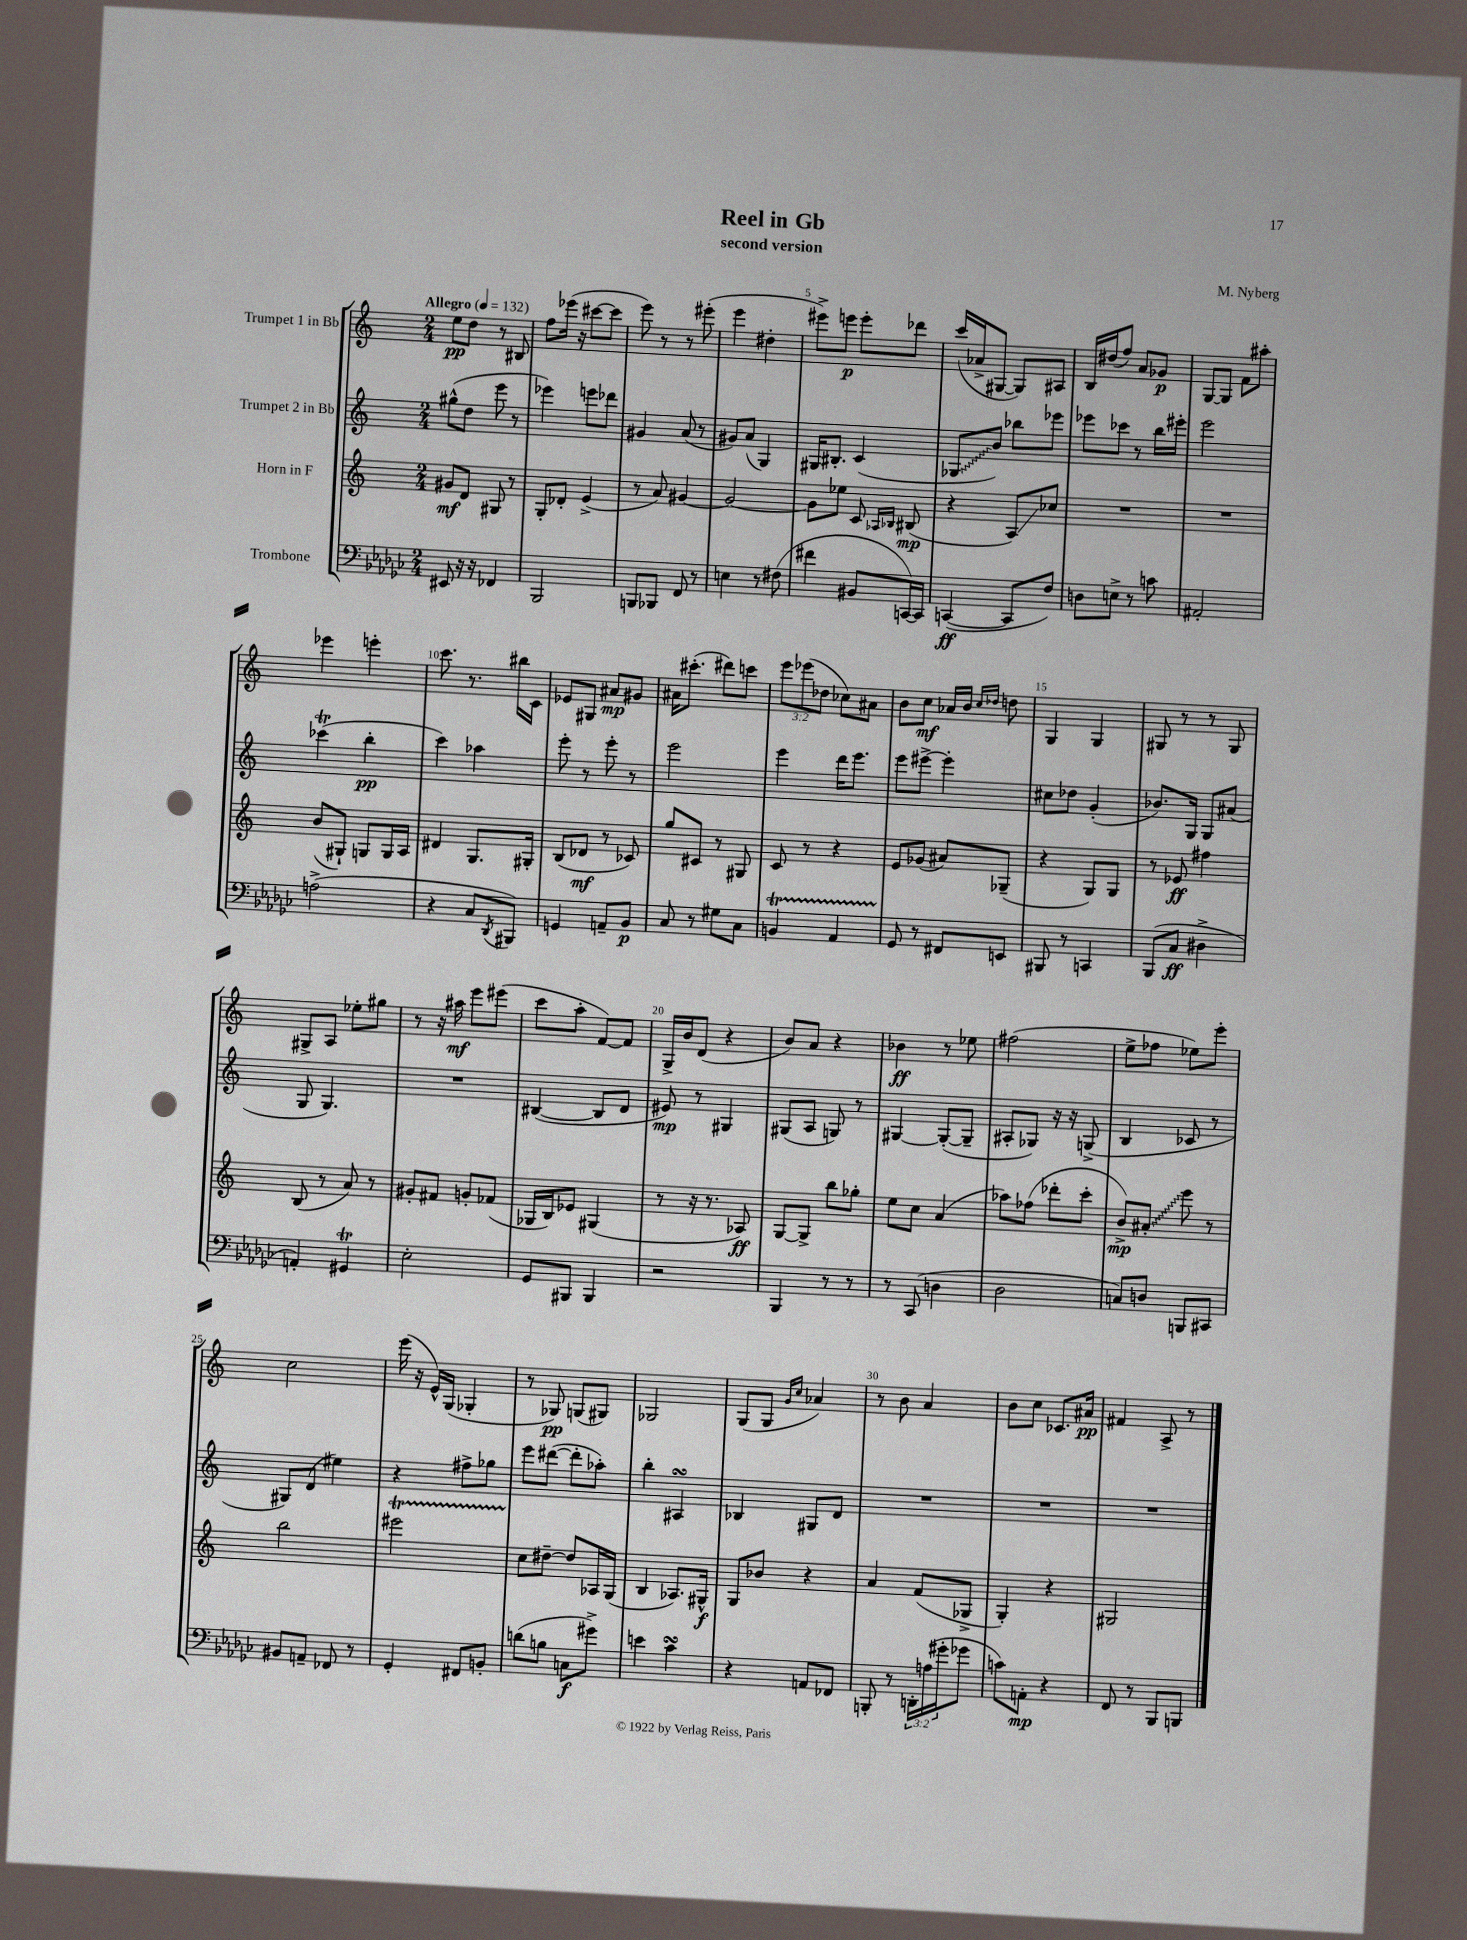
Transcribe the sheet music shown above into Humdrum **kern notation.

**kern	**kern	**kern	**kern
*staff4	*staff3	*staff2	*staff1
*clefF4	*clefG2	*clefG2	*clefG2
*k[b-e-a-d-g-c-]	*k[]	*k[]	*k[]
*M2/4	*M2/4	*M2/4	*M2/4
*MM132	*MM132	*MM132	*MM132
8EE#	8g#	(8gg#^^	8ee
16r	8d	8dd	8dd
16r	.	.	.
4FF-	8G#	8eee	8r
.	8r	8r	8B#
=	=	=	=
2BBB-	8G'	4eee-)	8ff
.	8d-'	.	(16eee-
.	.	.	16r
.	(4e^	8eee	[8ccc#
.	.	8ddd-	8ccc#]
=	=	=	=
8BBB	8r	4g#	8eee)
8BBB-	8a)	.	8r
8FF	[4g#	(8a	8r
8r	.	8r	(8eee#'
=	=	=	=
4E	2g#_	8g#)	4eee
.	.	(8a	.
8r	.	4G)	4dd#'
(8F#	.	.	.
=	=	=	=
4f#	8g#]	16G#	8eee#^)
.	.	8.B#'	.
.	8ee-	.	8eee
8BB#	8c	(4c	8eee'
.	16qqA-	.	.
.	16qqB-	.	.
[16CC)	(8B#	.	8ddd-
16CC]	.	.	.
=	=	=	=
([4CC	4r	8G-	(16ccc
.	.	.	16a-^
.	.	8b)	[8G#
8CC]	8A)	8bb-	8G#])
8F)	8cc-	8eee-	8A#
=	=	=	=
8D	2r	8eee-	16B
.	.	.	(16dd#
8E^	.	8ccc-	8ff)
8r	.	8r	8a
8c	.	16bb	8g-
.	.	16eee#'	.
=	=	=	=
2AA#'	2r	2eee	[8G
.	.	.	8G]
.	.	.	8f
.	.	.	8aa#'
=	=	=	=
(2A^	(8b	(4ccc-	4eee-
.	8G#`)	.	.
.	8G	4bb'	4eee'
.	16G	.	.
.	16A	.	.
=	=	=	=
4r	4d#	4ccc)	8.ccc
.	.	.	8.r
8C-	8.G	4aa-	.
8qDD-	.	.	.
8BBB#)	.	.	16bb#
.	16G#'	.	16c
=	=	=	=
4GG	(8B	8eee'	8e-
.	8d-	8r	8G#
8AA~	8r	8eee'	8a#
8BB-	8c-)	8r	8g#
=	=	=	=
8C-	8gg	2eee	16a#
.	.	.	(8.ccc#'
8r	8c#	.	.
8G#	8r	.	8ddd#)
8C-	8G#	.	8ccc
=	=	=	=
4BB	8c	4eee	12eee
.	.	.	(12eee-
.	8r	.	.
.	.	.	12dd-
4AA-	4r	16ddd	8cc-)
.	.	8.eee	.
.	.	.	8a#
=	=	=	=
8GG-	8e	8eee	8b
8r	(8g-	[8eee#^	8cc
8FF#	8a#)	4eee#']	16a-
.	.	.	16b
.	.	.	16qqcc
.	.	.	16qqdd-
8EE	(8G-~	.	8dd
=	=	=	=
8BBB#	4r	8cc#	4G
8r	.	8dd-	.
4CC	8G)	(4g'	4G
.	8G	.	.
=	=	=	=
(8BBB-	8r	8.b-)	8G#
8C-	8e-	.	8r
.	.	16G	.
4D#^	4ff#	8G	8r
.	.	(8a#	8G#
=	=	=	=
4AA')	(8B	8G	8G#^
.	8r	4.G)	8A
4GG#	8a)	.	8ee-'
.	8r	.	8gg#
=	=	=	=
2E-'	8g#'	2r	8r
.	8f#	.	16r
.	.	.	16aa#
.	8g'	.	8eee
.	(8f-	.	(8eee#
=	=	=	=
8GG-	16G-	([4B#	8ccc
.	16B)	.	.
8BBB#	8e-	.	8aa'
4BBB#	(4G#	8B#]	[8f)
.	.	8d	8f]
=	=	=	=
2r	8r	8e#)	16G^
.	.	.	16b
.	16r	8r	(8d
.	8.r	.	.
.	.	4G#	4r
.	8A-)	.	.
=	=	=	=
4BBB-	[8G	(8G#	8b)
.	8G^]	8A	8a
8r	8bb	8G)	4r
8r	8gg-'	8r	.
=	=	=	=
8r	8ee	[4G#	4b-
(8CC-	8cc	.	.
4D	(4a	(8G#'_	8r
.	.	8G#~]	8ee-
=	=	=	=
2D-	8aa-)	8A#'	(2ff#
.	(8ff-	8G-)	.
.	8ddd-'	16r	.
.	.	16r	.
.	8ccc'	(8G^	.
=	=	=	=
8C)	8b^)	4B	8ee^
8D	8a#'	.	8ff-
8BBB	8eee	8c-	8ee-)
8CC#	8r	8r	8eee'
=	=	=	=
8BB#	2bb	8G#)	2cc
8AA~	.	(8d	.
8FF-	.	4ee#)	.
8r	.	.	.
=	=	=	=
4GG-'	2eee#	4r	(16eee
.	.	.	16r
.	.	.	16e^^)
.	.	.	(16G
8FF#	.	8ff#^	4G-'
8BB'	.	8gg-	.
=	=	=	=
(8d	8cc	8eee	8r
8B	[8dd#~	([8ddd#	8G-)
8C	8dd#]	8ddd#']	(8G
8g#^)	16A-	8aa-')	8G#)
.	(16G	.	.
=	=	=	=
4e	4B	4bb'	2G-
4c-	8.A-)	4A#	.
.	16G#^^	.	.
=	=	=	=
4r	8G	4B-	(8G
.	8b-	.	8G
.	.	.	16qqg
.	.	.	16qqcc
8AA	4r	8G#	4a-)
8FF-	.	8d	.
=	=	=	=
8BBB'	4a	2r	8r
8r	.	.	8b
24DD'	(8f	.	4a
(24A	.	.	.
24g#'	.	.	.
8g-	8G-^	.	.
=	=	=	=
8c)	4G')	2r	8b
8AA'	.	.	8cc
4r	4r	.	8.c-
.	.	.	16a#
=	=	=	=
8FF	2G#	2r	4f#
8r	.	.	.
8BBB-	.	.	8A^
8BBB	.	.	8r
==	==	==	==
*-	*-	*-	*-
